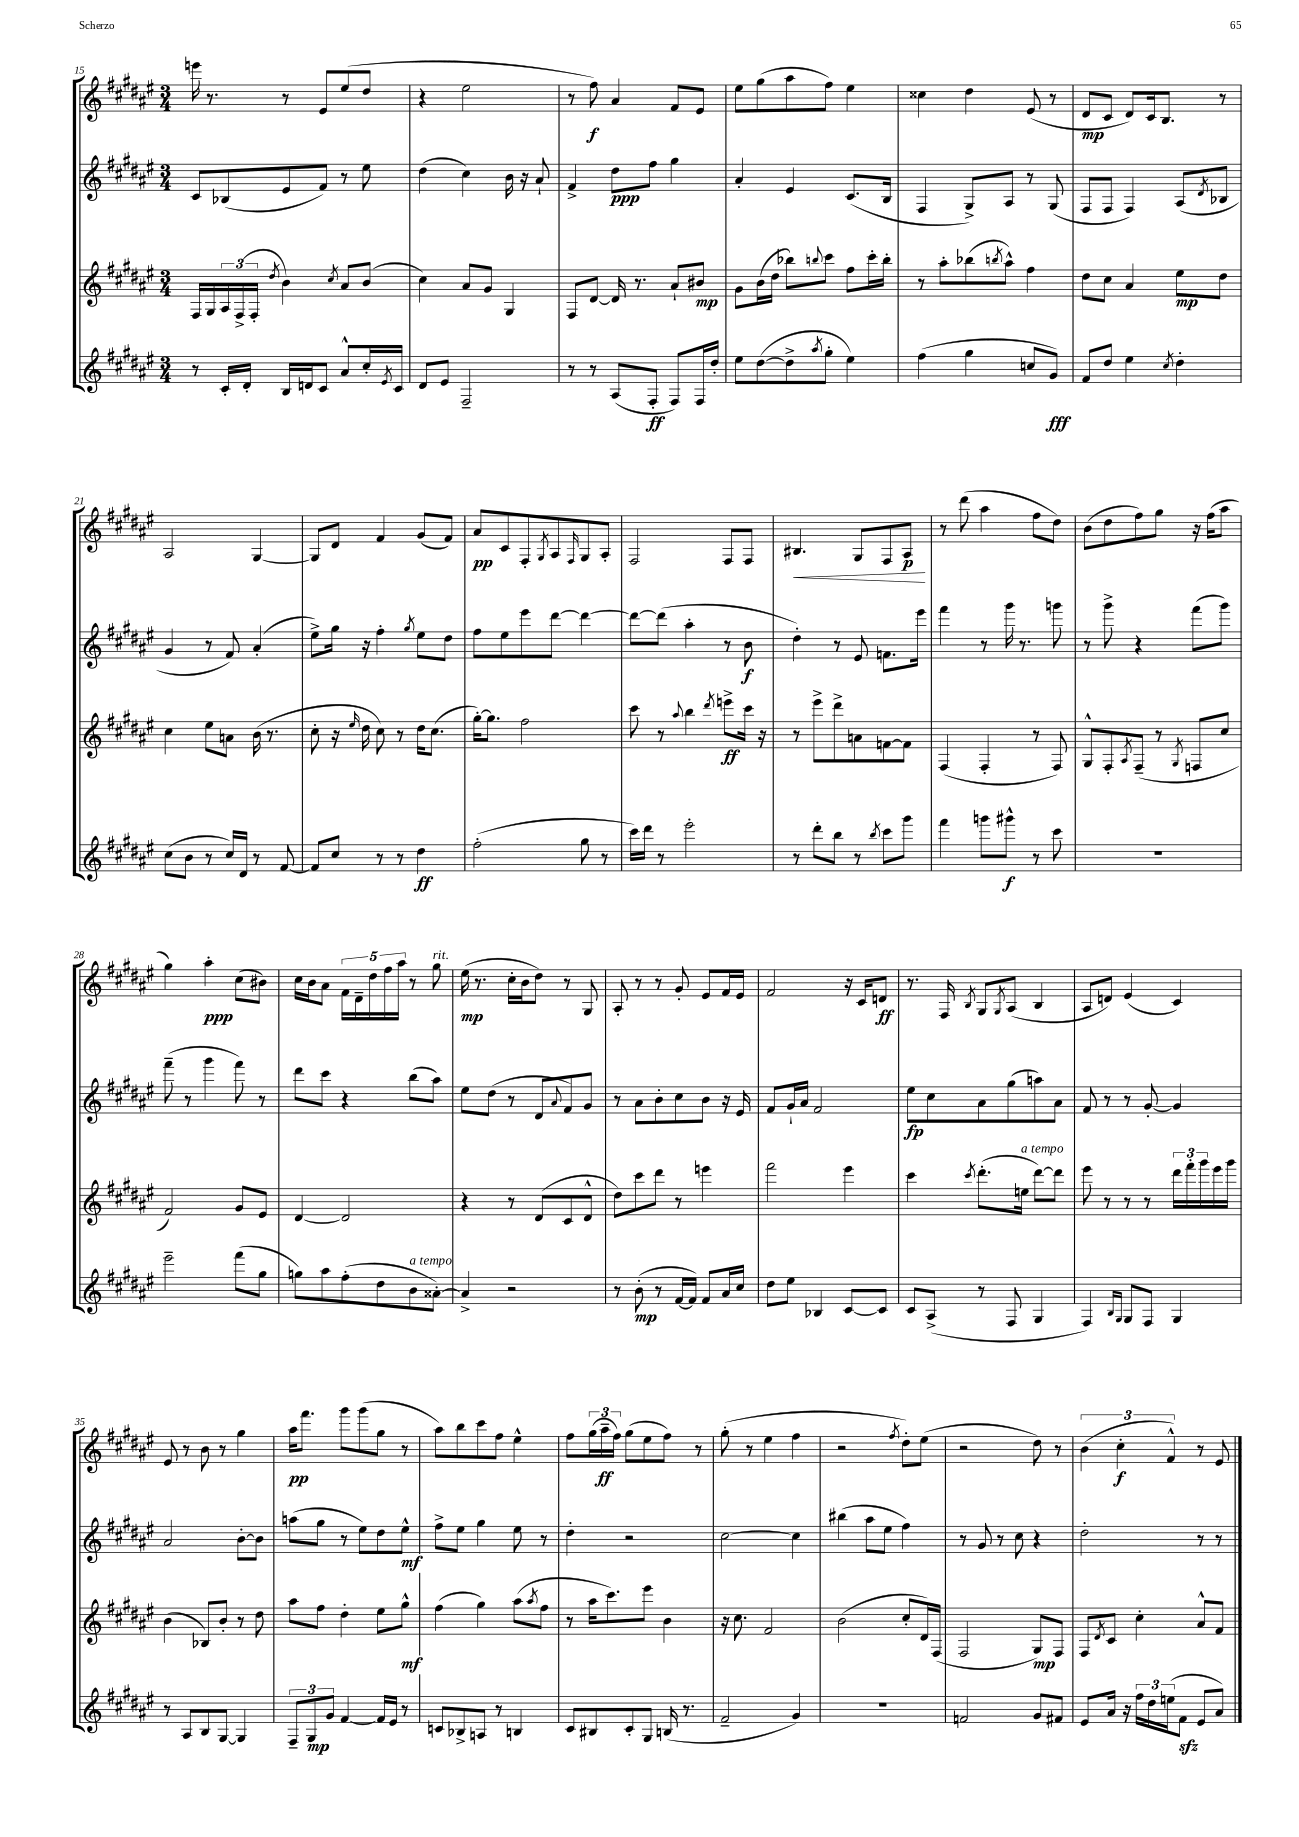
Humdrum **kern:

**kern	**dynam	**kern	**dynam	**kern	**dynam	**kern	**dynam
*part4	*part4	*part3	*part3	*part2	*part2	*part1	*part1
*staff4	*staff4	*staff3	*staff3	*staff2	*staff2	*staff1	*staff1
*clefG2	*	*clefG2	*	*clefG2	*	*clefG2	*
*k[f#c#g#d#a#e#]	*	*k[f#c#g#d#a#e#]	*	*k[f#c#g#d#a#e#]	*	*k[f#c#g#d#a#e#]	*
*M3/4	*	*M3/4	*	*M3/4	*	*M3/4	*
=15	=15	=15	=15	=15	=15	=15	=15
8r	.	16F#/LL	.	8c#/L	.	16eeen\	.
.	.	16G#/	.	.	.	8.r	.
16c#'/LL	.	24A#/	.	(8B-X/	.	.	.
.	.	(24F#^/	.	.	.	.	.
16d#'/JJ	.	.	.	.	.	.	.
.	.	24F#'/JJ	.	.	.	.	.
.	.	8qdd#/	.	.	.	.	.
16B/LL	.	4b\)	.	8e#/	.	8r	.
16dn/J	.	.	.	.	.	.	.
8c#/J	.	.	.	8f#/J)	.	8e#/L	.
.	.	8qcc#/	.	.	.	.	.
8a#^^/L	.	8a#/L	.	8r	.	(8ee#/	.
16cc#'/L	.	(8b/J	.	8ee#\	.	8dd#/J	.
8qe#/	.	.	.	.	.	.	.
16c#/JJ	.	.	.	.	.	.	.
=16	=16	=16	=16	=16	=16	=16	=16
8d#/L	.	4cc#\)	.	(4dd#\	.	4r	.
8e#/J	.	.	.	.	.	.	.
2F#~/	.	8a#/L	.	4cc#\)	.	2ee#\	.
.	.	8g#/J	.	.	.	.	.
.	.	4G#/	.	16b\	.	.	.
.	.	.	.	16r	.	.	.
.	.	.	.	8a#`/	.	.	.
=17	=17	=17	=17	=17	=17	=17	=17
8r	.	8F#/L	.	4f#^/	.	8r	.
8r	.	[8d#/J	.	.	.	8ff#\)	f
(8A#/L	.	16d#/]	.	8dd#\L	ppp	4a#/	.
.	.	8.r	.	.	.	.	.
8F#'/J	ff	.	.	8ff#\J	.	.	.
8F#/L)	.	8a#`/L	.	4gg#\	.	8f#/L	.
16F#/L	.	8b#X/J	mp	.	.	8e#/J	.
16dd#'/JJ	.	.	.	.	.	.	.
=18	=18	=18	=18	=18	=18	=18	=18
8ee#\L	.	8g#\L	.	4a#'/	.	8ee#\L	.
([8dd#\	.	(16b\L	.	.	.	(8gg#\	.
.	.	16dd#\JJ	.	.	.	.	.
8dd#^\]	.	8bb-X\L)	.	4e#/	.	8aa#\	.
8qaa#/	.	8qqbbn/	.	.	.	.	.
8gg#'\J	.	8ccc#\J	.	.	.	8ff#\J)	.
4ee#\)	.	8ff#\L	.	(8.c#/L	.	4ee#\	.
.	.	16ccc#'\L	.	.	.	.	.
.	.	16bb'\JJ	.	16B/Jk	.	.	.
=19	=19	=19	=19	=19	=19	=19	=19
(4ff#\	.	8r	.	4F#/	.	4cc##X\	.
.	.	8aa#'\L	.	.	.	.	.
4gg#\	.	(8bb-X\	.	8G#^/L)	.	4dd#\	.
.	.	8qbbn/	.	.	.	.	.
.	.	8aa#^^\J)	.	8A#/J	.	.	.
8ccn/L	.	4ff#\	.	8r	.	(8e#/	.
8g#/J)	fff	.	.	(8G#/	.	8r	.
=20	=20	=20	=20	=20	=20	=20	=20
8f#/L	.	8dd#\L	.	8F#/L	.	8d#/L	mp
8dd#/J	.	8cc#\J	.	8F#/J	.	8c#/J	.
4ee#\	.	4a#/	.	4F#/)	.	8d#/L)	.
.	.	.	.	.	.	16c#/k	.
.	.	.	.	.	.	8.B/J	.
8qcc#/	.	.	.	.	.	.	.
4dd#'\	.	8ee#\L	mp	(8A#/L	.	.	.
.	.	.	.	8qd#/	.	.	.
.	.	8dd#\J	.	8B-X/J	.	8r	.
!!LO:LB:g=z
=21	=21	=21	=21	=21	=21	=21	=21
(8cc#\L	.	4cc#\	.	4g#/	.	2A#/	.
8b\J	.	.	.	.	.	.	.
8r	.	8ee#\L	.	8r	.	.	.
16cc#/LL)	.	8an\J	.	8f#/)	.	.	.
16d#/JJ	.	.	.	.	.	.	.
8r	.	(16b\	.	(4a#'/	.	[4G#/	.
.	.	8.r	.	.	.	.	.
[8f#/	.	.	.	.	.	.	.
=22	=22	=22	=22	=22	=22	=22	=22
8f#/L]	.	8cc#'\	.	8ee#^\L)	.	8G#/L]	.
8cc#/J	.	16r	.	16gg#\Jk	.	8d#/J	.
.	.	16qqee#/	.	.	.	.	.
.	.	16dd#\	.	16r	.	.	.
8r	.	8cc#\)	.	4ff#'\	.	4f#/	.
8r	.	8r	.	.	.	.	.
.	.	.	.	8qgg#/	.	.	.
4dd#\	ff	16dd#\KL	.	8ee#\L	.	(8g#/L	.
.	.	(8.cc#\J	.	.	.	.	.
.	.	.	.	8dd#\J	.	8f#/J)	.
=23	=23	=23	=23	=23	=23	=23	=23
(2ff#'\	.	[16gg#'\KL)	.	8ff#\L	.	8a#/L	pp
.	.	8.gg#\J]	.	.	.	.	.
.	.	.	.	8ee#\	.	8c#/	.
.	.	2ff#\	.	8eee#\	.	8F#'/	.
.	.	.	.	.	.	8qG#/	.
.	.	.	.	[8ddd#\J	.	8A#/	.
.	.	.	.	.	.	16qqF#/	.
8gg#\	.	.	.	4ddd#\_	.	8G#/	.
8r	.	.	.	.	.	8A#'/J	.
=24	=24	=24	=24	=24	=24	=24	=24
16ccc#\LL)	.	8ccc#\	.	8ddd#\L_	.	2F#/	.
16ddd#\JJ	.	.	.	.	.	.	.
8r	.	8r	.	(8ddd#\J]	.	.	.
.	.	8qqaa#/	.	.	.	.	.
2eee#'\	.	4bb\	.	4aa#'\	.	.	.
.	.	8qddd#/	.	.	.	.	.
.	.	8eeen^\L	ff	8r	.	8F#/L	.
.	.	16ccc#\Jk	.	8b\	f	8F#/J	.
.	.	16r	.	.	.	.	.
=25	=25	=25	=25	=25	=25	=25	=25
!	!	!	!	!	!	!	!LO:HP:b
8r	.	8r	.	4dd#'\)	.	4.B#X/	<
8ddd#'\L	.	8eee#^\L	.	.	.	.	.
8bb\J	.	8ddd#^\	.	8r	.	.	.
8r	.	8an\	.	8e#/	.	8G#/L	.
8qbb/	.	.	.	.	.	.	.
8ccc#\L	.	[8fn\	.	8.fn\L	.	8F#/	.
8ggg#\J	.	8f\J]	.	.	.	8A#/J	p
.	.	.	.	16eee#\Jk	.	.	.
.	.	.	.	.	.	.	[
=26	=26	=26	=26	=26	=26	=26	=26
4fff#\	.	(4F#/	.	4fff#\	.	8r	.
.	.	.	.	.	.	(8ddd#\	.
8gggn\L	.	4F#'/	.	8r	.	4aa#\	.
8ggg#X^^\J	f	.	.	16ggg#\	.	.	.
.	.	.	.	8.r	.	.	.
8r	.	8r	.	.	.	8ff#\L	.
8ccc#\	.	8F#/)	.	8gggn\	.	8dd#\J)	.
=27	=27	=27	=27	=27	=27	=27	=27
2.r	.	8G#^^/L	.	8r	.	(8b\L	.
.	.	8F#'/	.	8ggg#^\	.	8dd#\	.
.	.	8qA#/	.	.	.	.	.
.	.	(8F#~/J	.	4r	.	8ff#\)	.
.	.	8r	.	.	.	8gg#\J	.
.	.	8qG#/	.	.	.	.	.
.	.	8Fn/L	.	(8fff#\L	.	16r	.
.	.	.	.	.	.	(16ff#\KL	.
.	.	8cc#/J	.	8ggg#\J)	.	8aa#\J	.
!!LO:LB:g=z
=28	=28	=28	=28	=28	=28	=28	=28
2eee#~\	.	2f#/)	.	(8fff#~\	.	4gg#\)	.
.	.	.	.	8r	.	.	.
.	.	.	.	4ggg#\	.	4aa#'\	ppp
(8fff#\L	.	8g#/L	.	8fff#\)	.	(8cc#\L	.
8gg#\J	.	8e#/J	.	8r	.	8b#X\J)	.
=29	=29	=29	=29	=29	=29	=29	=29
8ggn\L)	.	[4d#/	.	8ddd#\L	.	16cc#\LL	.
.	.	.	.	.	.	16b\J	.
8aa#\	.	.	.	8ccc#\J	.	8a#\J	.
(8ff#'\	.	2d#/]	.	4r	.	20f#\LL	.
.	.	.	.	.	.	20d#~\	.
.	.	.	.	.	.	20dd#\	.
8dd#\	.	.	.	.	.	.	.
.	.	.	.	.	.	20ff#\	.
.	.	.	.	.	.	20aa#\JJ	.
!LO:TX:a:i:t=a tempo	!	!	!	!	!	!	!
8b\	.	.	.	(8bb\L	.	8r	.
!	!	!	!	!	!	!LO:TX:a:i:t=rit.	!
[8a##X'\J)	.	.	.	8aa#\J)	.	8gg#\	.
=30	=30	=30	=30	=30	=30	=30	=30
4a##^/]	.	4r	.	8ee#\L	.	(16ee#\	mp
.	.	.	.	.	.	8.r	.
.	.	.	.	(8dd#\J	.	.	.
2r	.	8r	.	8r	.	16cc#'\LL	.
.	.	.	.	.	.	16b\J	.
.	.	(8d#/L	.	8d#/L	.	8dd#\J)	.
.	.	.	.	8qqa#/	.	.	.
.	.	8c#/	.	8f#/)	.	8r	.
.	.	8d#^^/J	.	8g#/J	.	8G#/	.
=31	=31	=31	=31	=31	=31	=31	=31
8r	.	8dd#\L)	.	8r	.	8A#'/	.
(8b'\	mp	8ccc#\	.	8a#\L	.	8r	.
8r	.	8ddd#\J	.	8b'\	.	8r	.
[16f#/LL	.	8r	.	8cc#\	.	8g#'/	.
16f#/JJ])	.	.	.	.	.	.	.
8f#/L	.	4eeen\	.	8b\J	.	8e#/L	.
16a#/L	.	.	.	16r	.	16f#/L	.
16cc#/JJ	.	.	.	16e#/	.	16e#/JJ	.
=32	=32	=32	=32	=32	=32	=32	=32
8dd#\L	.	2fff#\	.	8f#/L	.	2f#/	.
8ee#\J	.	.	.	16g#`/L	.	.	.
.	.	.	.	16a#/JJ	.	.	.
4B-X/	.	.	.	2f#/	.	.	.
[8c#/L	.	4eee#\	.	.	.	16r	.
.	.	.	.	.	.	16c#/KL	.
8c#/J]	.	.	.	.	.	8dn/J	ff
=33	=33	=33	=33	=33	=33	=33	=33
8c#/L	.	4ccc#\	.	8ee#\L	fp	8.r	.
(8A#^/J	.	.	.	8cc#\	.	.	.
.	.	.	.	.	.	16F#/	.
.	.	8qccc#/	.	.	.	8qB/	.
8r	.	(8.ddd#'\L	.	8a#\	.	8G#/L	.
.	.	.	.	.	.	8qG#/	.
8F#/	.	.	.	(8gg#\	.	(8A#/J	.
!	!	!LO:TX:a:i:t=a tempo	!	!	!	!	!
.	.	16een\Jk	.	.	.	.	.
4G#/	.	[8ddd#\L)	.	8aan\)	.	4B/	.
.	.	8ddd#\J]	.	8a#\J	.	.	.
=34	=34	=34	=34	=34	=34	=34	=34
4F#/)	.	8eee#\	.	8f#/	.	8A#/L	.
.	.	8r	.	8r	.	8dn/J)	.
16qqB/LL	.	.	.	.	.	.	.
16qqG#/JJ	.	.	.	.	.	.	.
8G#/L	.	8r	.	8r	.	(4e#/	.
8F#/J	.	8r	.	[8g#'/	.	.	.
4G#/	.	24ddd#\LL	.	4g#/]	.	4c#/)	.
.	.	24fff#'\	.	.	.	.	.
.	.	24ggg#\	.	.	.	.	.
.	.	16eee#\	.	.	.	.	.
.	.	16ggg#\JJ	.	.	.	.	.
!!LO:LB:g=z
=35	=35	=35	=35	=35	=35	=35	=35
8r	.	(4b\	.	2a#/	.	8e#/	.
8A#/L	.	.	.	.	.	8r	.
8B/	.	8B-X/L)	.	.	.	8b\	.
[8G#/J	.	8b'/J	.	.	.	8r	.
4G#/]	.	8r	.	[8b'\L	.	4gg#\	.
.	.	8dd#\	.	8b\J]	.	.	.
=36	=36	=36	=36	=36	=36	=36	=36
12F#~/L	.	8aa#\L	.	(8aan\L	.	16aa#\KL	pp
.	.	.	.	.	.	8.fff#\J	.
12G#/	mp	.	.	.	.	.	.
.	.	8ff#\J	.	8gg#\J	.	.	.
12g#/J	.	.	.	.	.	.	.
[4f#/	.	4dd#'\	.	8r	.	8ggg#\L	.
.	.	.	.	8ee#\L)	.	(8ggg#\	.
16f#/LL]	.	8ee#\L	.	8dd#\	.	8gg#\J	.
16e#/JJ	.	.	.	.	.	.	.
8r	.	8gg#^^\J	mf	8ee#^^\J	mf	8r	.
=37	=37	=37	=37	=37	=37	=37	=37
8cn/L	.	(4ff#\	.	8ff#^\L	.	8aa#\L)	.
8B-X^/	.	.	.	8ee#\J	.	8bb\	.
8An/J	.	4gg#\)	.	4gg#\	.	8ccc#\	.
8r	.	.	.	.	.	8ff#\J	.
4Bn/	.	(8aa#\L	.	8ee#\	.	4ee#^^\	.
.	.	8qaa#/	.	.	.	.	.
.	.	8ff#\J	.	8r	.	.	.
=38	=38	=38	=38	=38	=38	=38	=38
8c#/L	.	8r	.	4dd#'\	.	8ff#\L	.
8B#X/	.	16aa#\KL	.	.	.	(24gg#\L	.
.	.	.	.	.	.	24aa#~\	ff
.	.	8.ccc#\)	.	.	.	.	.
.	.	.	.	.	.	24ff#\JJ)	.
8c#'/	.	.	.	2r	.	(8gg#\L	.
8G#/J	.	8eee#\J	.	.	.	8ee#\	.
(16Bn/	.	4b\	.	.	.	8ff#\J)	.
8.r	.	.	.	.	.	.	.
.	.	.	.	.	.	8r	.
=39	=39	=39	=39	=39	=39	=39	=39
2f#~/	.	16r	.	[2cc#\	.	(8gg#'\	.
.	.	8.cc#\	.	.	.	.	.
.	.	.	.	.	.	8r	.
.	.	2f#/	.	.	.	4ee#\	.
4g#/)	.	.	.	4cc#\]	.	4ff#\	.
=40	=40	=40	=40	=40	=40	=40	=40
2.r	.	(2b\	.	(4bb#X\	.	2r	.
.	.	.	.	8aa#\L	.	.	.
.	.	.	.	8ee#\J	.	.	.
.	.	.	.	.	.	8qff#/	.
.	.	8cc#'/L	.	4ff#\)	.	8dd#'\L)	.
.	.	16d#/L)	.	.	.	(8ee#\J	.
.	.	(16F#/JJ	.	.	.	.	.
=41	=41	=41	=41	=41	=41	=41	=41
2fn/	.	2F#/	.	8r	.	2r	.
.	.	.	.	8g#/	.	.	.
.	.	.	.	8r	.	.	.
.	.	.	.	8cc#\	.	.	.
8g#/L	.	8G#/L)	mp	4r	.	8dd#\)	.
8f#X/J	.	8F#/J	.	.	.	8r	.
=42	=42	=42	=42	=42	=42	=42	=42
8e#/L	.	8F#/L	.	2dd#'\	.	(6b\	.
.	.	8qd#/	.	.	.	.	.
16a#/Jk	.	8c#/J	.	.	.	.	.
.	.	.	.	.	.	6cc#'\	f
16r	.	.	.	.	.	.	.
24ff#\LL	.	4cc#'\	.	.	.	.	.
24dd#\	.	.	.	.	.	.	.
(24een\J	.	.	.	.	.	6f#^^/)	.
8f#zz\J	.	.	.	.	.	.	.
8e#/L	.	8a#^^/L	.	8r	.	8r	.
8a#/J)	.	8f#/J	.	8r	.	8e#/	.
==	==	==	==	==	==	==	==
*-	*-	*-	*-	*-	*-	*-	*-
